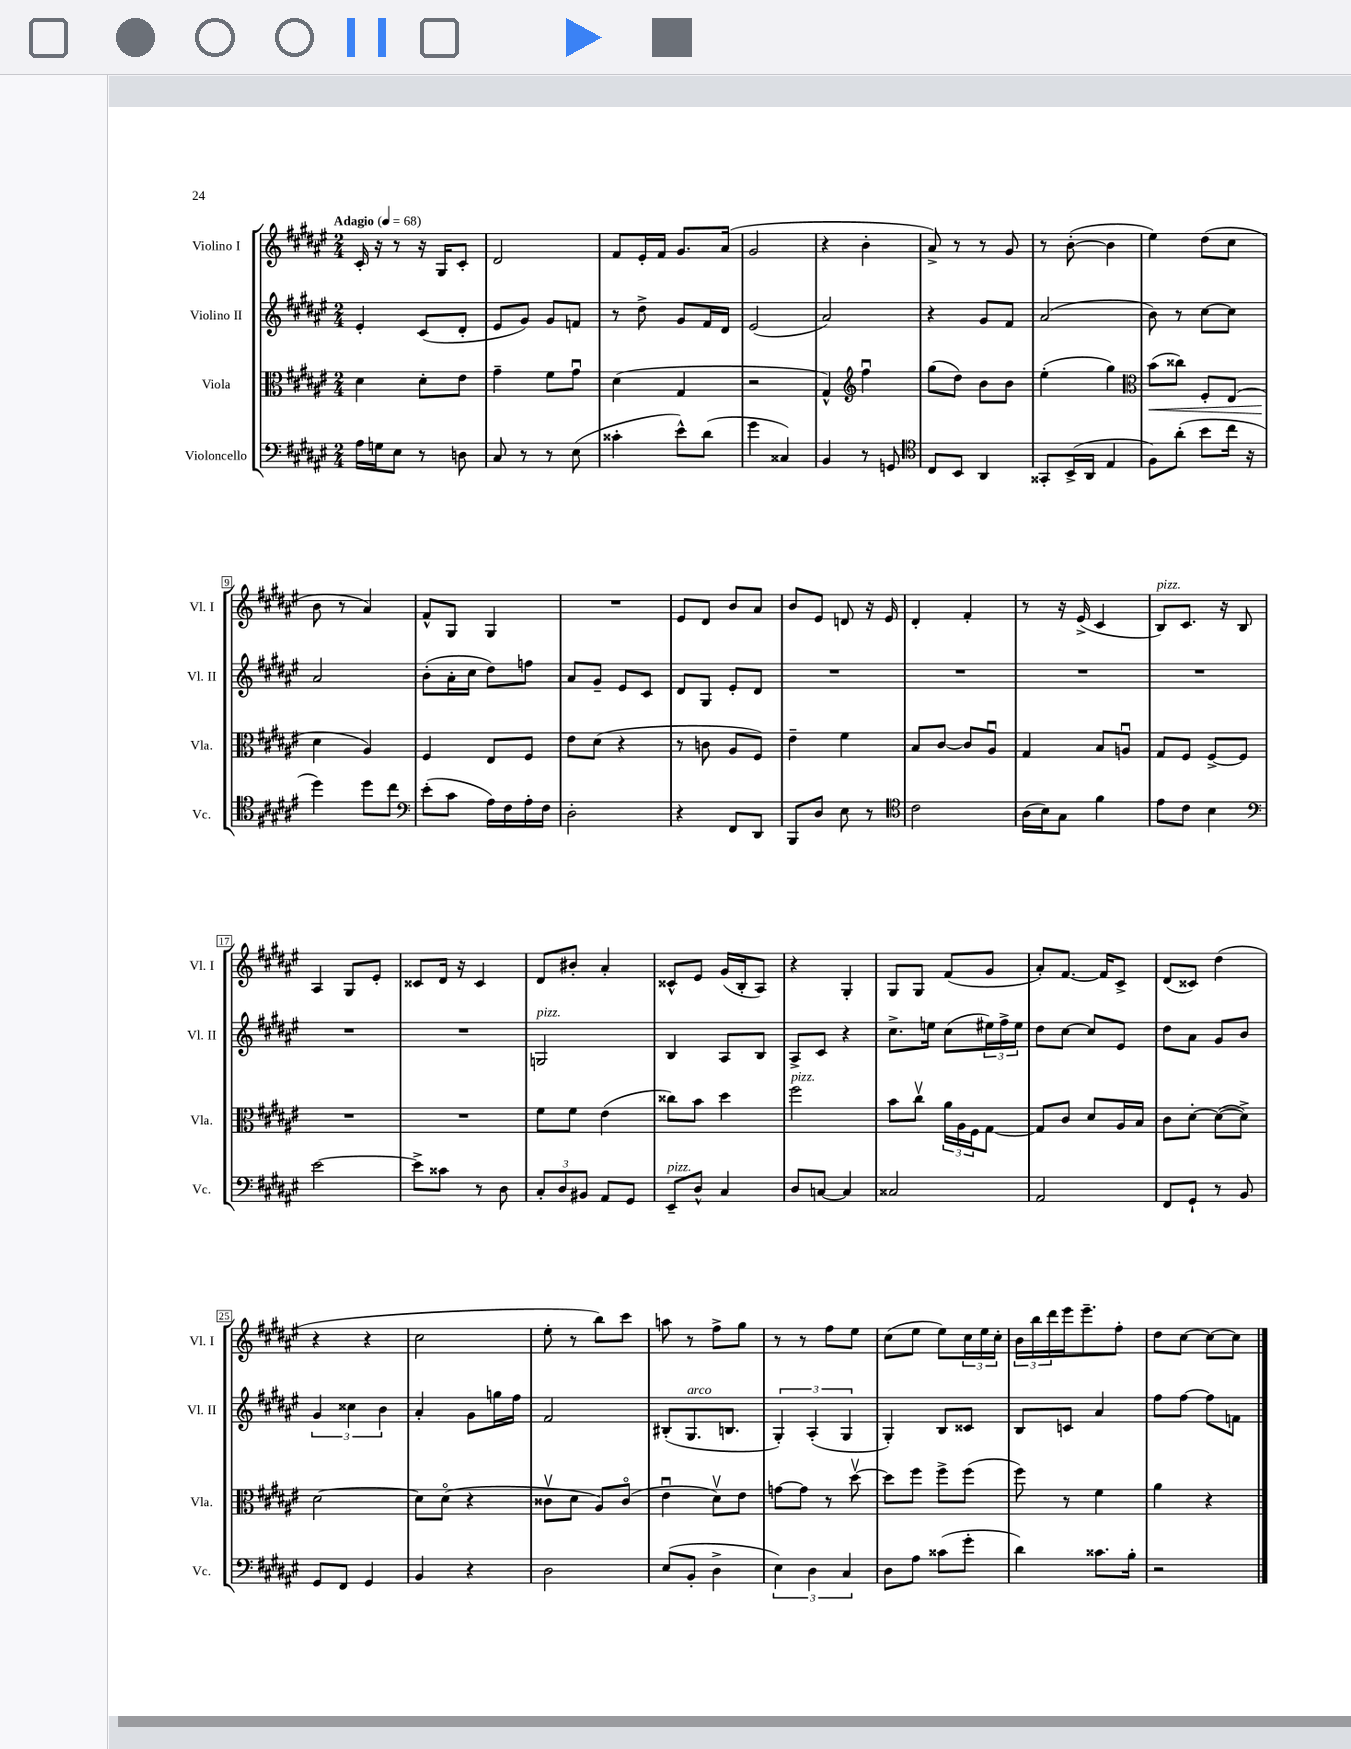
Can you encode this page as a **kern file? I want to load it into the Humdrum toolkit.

**kern	**kern	**kern	**kern
*staff4	*staff3	*staff2	*staff1
*clefF4	*clefC3	*clefG2	*clefG2
*k[f#c#g#d#a#e#]	*k[f#c#g#d#a#e#]	*k[f#c#g#d#a#e#]	*k[f#c#g#d#a#e#]
*M2/4	*M2/4	*M2/4	*M2/4
*MM68	*MM68	*MM68	*MM68
16A#	4d#	4e#'	16c#'
16G	.	.	16r
8E#	.	.	8r
8r	8d#'	(8c#	16r
.	.	.	16G#
8D	8e#	8d#'	8c#'
=	=	=	=
8C#	4g#~	8e#	2d#
8r	.	8g#)	.
8r	8f#	8g#	.
(8E#	8g#u	8f	.
=	=	=	=
4c##'	(4d#	8r	8f#
.	.	8dd#^	16e#'
.	.	.	16f#
8e#^^)	4G#	8g#	8.g#
(8d#	.	16f#	.
.	.	16d#	(16a#
=	=	=	=
4g#	2r	(2e#	2g#
4C##)	.	.	.
=	=	=	=
4BB	4G#^^)	2a#)	4r
*	*clefG2	*	*
8r	4ff#u	.	4b'
8GG	.	.	.
=	=	=	=
*clefC4	*	*	*
8C#	(8gg#	4r	8a#^)
8BB	8dd#)	.	8r
4AA#	8b	8g#	8r
.	8b	8f#	8g#
=	=	=	=
8GG##'	(4ee#'	(2a#	8r
(16BB^	.	.	([8b'
16AA#	.	.	.
4E#	4gg#)	.	4b]
=	=	=	=
*	*clefC3	*	*
8F#)	(8b	8b)	4ee#)
(8a#'	8cc##)	8r	.
8b	8F#'	[8cc#	(8dd#
16cc#	(8E#	8cc#]	8cc#
16r	.	.	.
=	=	=	=
4dd#)	4d#	2a#	8b
.	.	.	8r
8dd#	4A#)	.	4a#)
8cc#	.	.	.
=	=	=	=
*clefF4	*	*	*
(8e#'	4F#	(8b'	8f#^^
8c#	.	16a#'	8G#
.	.	16cc#	.
16A#)	8E#	8dd#)	4G#
16F#	.	.	.
16A#'	8F#	8ff	.
16F#	.	.	.
=	=	=	=
2D#'	8e#	8a#	2r
.	(8d#	8g#~	.
.	4r	8e#	.
.	.	8c#	.
=	=	=	=
4r	8r	8d#	8e#
.	8c	8G#	8d#
8FF#	8A#	8e#'	8b
8DD#	8F#)	8d#	8a#
=	=	=	=
8BBB	4e#~	2r	8b
8D#	.	.	8e#
8E#	4f#	.	8d
8r	.	.	16r
.	.	.	16e#
=	=	=	=
*clefC4	*	*	*
2c#	8B	2r	4d#'
.	[8c#	.	.
.	8c#]	.	4f#'
.	8A#u	.	.
=	=	=	=
(16A#	4G#	2r	8r
16B)	.	.	.
8G#	.	.	16r
.	.	.	(16e#^
4f#	8B	.	4c#
.	8Au	.	.
=	=	=	=
8e#	8G#	2r	8B)
8c#	8F#	.	8.c#
4B	[8F#^	.	.
.	.	.	16r
.	8F#]	.	8B
=	=	=	=
*clefF4	*	*	*
[2e#	2r	2r	4A#
.	.	.	8G#
.	.	.	8e#'
=	=	=	=
8e#^]	2r	2r	8c##
8c##	.	.	16d#
.	.	.	16r
8r	.	.	4c##
8D#	.	.	.
=	=	=	=
12C#'	8f#	2G	8d#
12D#	.	.	.
.	8f#	.	8b#'
12BB#	.	.	.
8AA#	(4e#	.	4a#'
8GG#	.	.	.
=	=	=	=
8EE#~	8cc##)	4B	8c##^^
8D#^^	8b	.	8e#
4C#	4dd#	8A#	(16g#
.	.	.	16B'
.	.	8B	8A#)
=	=	=	=
8D#	2ff#	8A#^	4r
[8C	.	8c#	.
4C]	.	4r	4G#'
=	=	=	=
2C##	8b	8.cc#^	8G#
.	8cc#v	.	8G#
.	.	16ee	.
.	24a#	(8cc#	(8f#
.	24A#	.	.
.	24F#	.	.
.	[8G#	24ee#)	8g#
.	.	24ff#^	.
.	.	24ee#	.
=	=	=	=
2AA#	8G#]	8dd#	8a#')
.	8c#	[8cc#	[8.f#
.	8d#	8cc#]	.
.	.	.	16f#]
.	16A#	8e#	8c#^
.	16B	.	.
=	=	=	=
8FF#	8c#	8dd#	(8d#
8GG#`	[8d#'	8a#	8c##)
8r	(8d#_	8g#	(4dd#
8BB	8d#^])	8b	.
=	=	=	=
8GG#	[2d#	6g#	4r
8FF#	.	.	.
.	.	6cc##	.
4GG#	.	.	4r
.	.	6b	.
=	=	=	=
4BB	8d#]	4a#'	2cc#
.	(8d#o	.	.
4r	4r	8g#	.
.	.	16gg	.
.	.	16ff#	.
=	=	=	=
2D#	8c##v	2f#	8ee#'
.	8d#	.	8r
.	8A#)	.	8bb)
.	(8c##o	.	8ccc#
=	=	=	=
(8E#	4e#u	(8B#'	8aa
8BB'	.	8.G#	8r
4D#^	8d#v)	.	8ff#^
.	.	8.B	.
.	8e#	.	8gg#
=	=	=	=
6E#)	[8g	6G#')	8r
.	8g]	.	8r
6D#	.	(6A#'	.
.	8r	.	8ff#
6C#	.	6G#	.
.	[8dd#v	.	8ee#
=	=	=	=
8D#	8dd#]	4G#')	(8cc#
8A#	8ff#	.	8ee#
(8c##	8ff#^	8B	8ee#)
8g#'	(8ff#	8c##	24cc#
.	.	.	24ee#
.	.	.	24cc#'
=	=	=	=
4d#)	8ff#)	8B	24b
.	.	.	24bb
.	.	.	24ddd#
.	8r	8c	16eee#
.	.	.	8.eee#~
8.c##	4f#	4a#	.
.	.	.	8ff#'
16B'	.	.	.
=	=	=	=
2r	4a#	8ff#	8dd#
.	.	[8ff#	[8cc#
.	4r	8ff#]	8cc#_
.	.	8f	8cc#]
==	==	==	==
*-	*-	*-	*-
